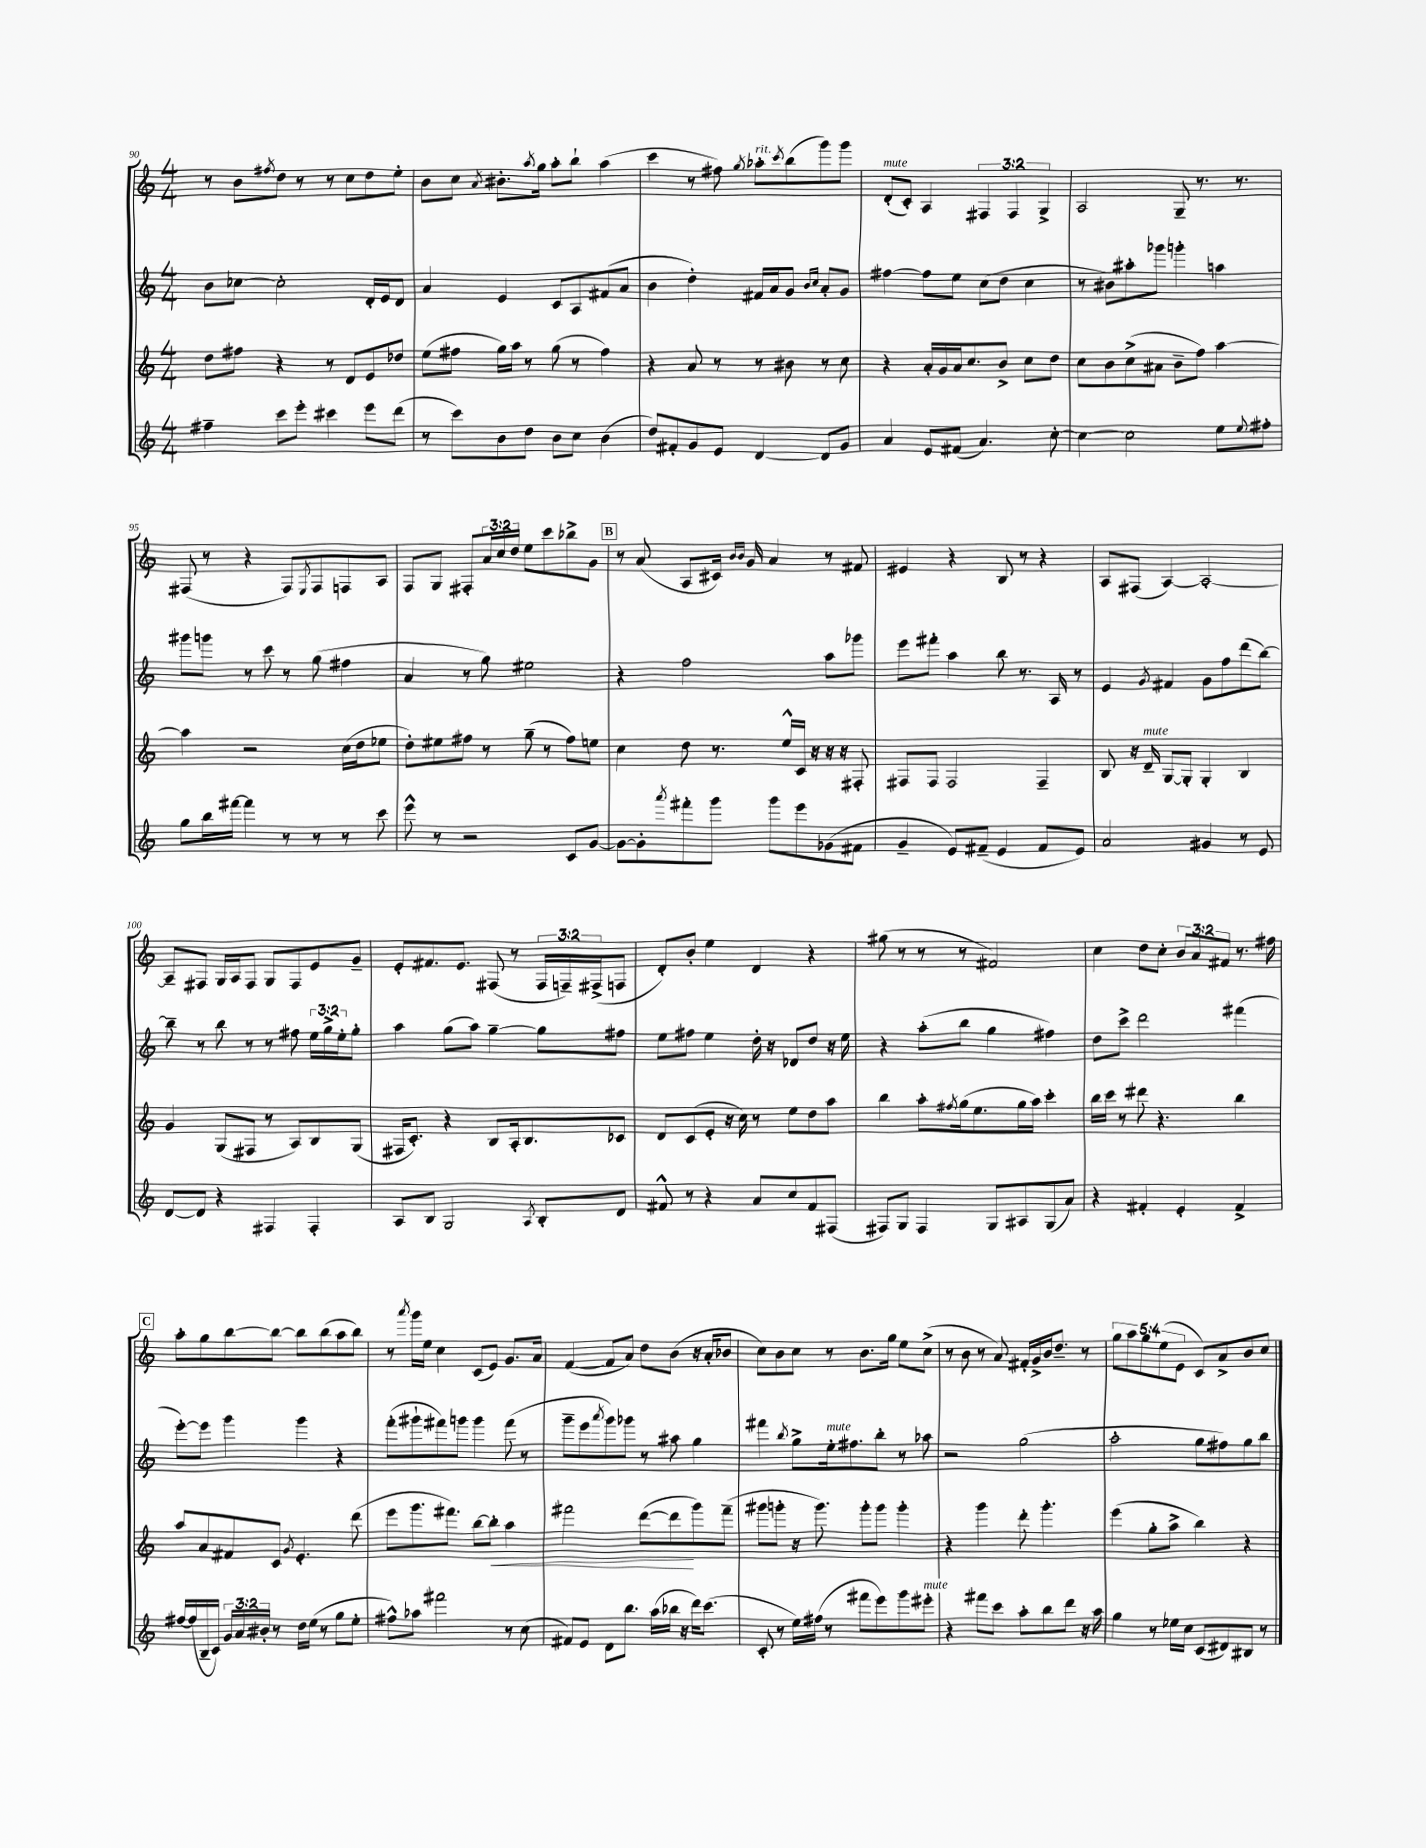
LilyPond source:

<<
\new StaffGroup <<
\new Staff = "s0" {
    \clef treble \key c \major \numericTimeSignature \time 4/4 \override Staff.TupletNumber.text = #tuplet-number::calc-fraction-text
    r8 b'8 \acciaccatura { fis''8 } d''8 r8 r8 c''8 d''8 e''8-. |
    b'8 c''8 \acciaccatura { a'8 } bis'8.-. \acciaccatura { a''8 } g''16 a''8-. b''8-! a''4( |
    c'''4 r8 fis''8) \acciaccatura { g''8 } aes''8-.^\markup { \italic "rit." } \acciaccatura { c'''8 } b''8( g'''8) g'''8 |
    d'8-.^\markup { \italic "mute" }( c'8-.) a4 \tuplet 3/2 { fis4 fis4 g4-> } |
    a2 g8-- r8. r8. |
    fis8( r8 r4 fis8) \acciaccatura { e8 } fis8 f8 a8 |
    f8 g8 fis8-. \tuplet 3/2 { a'16 c''16 d''16 } e''8 c'''8 bes''8-> g'8 |
    \mark \markup { \box "B" } r8 a'8( a8 cis'16) \grace { b'16 b'16 } g'16 a'4 r8 fis'8 |
    eis'4 r4 b8 r8 r4 |
    a8 fis8( a4~) a2~-. |
    a8-- fis8 g16 a16 fis8 g8 fis8 e'8 g'8-- |
    e'8-. fis'8. e'8. fis8( r8 \tuplet 3/2 { fis16 f16--) fis16->( } f8 |
    d'8-.) b'8-. e''4 d'4 r4 |
    gis''8( r8 r8 r8 fis'2) |
    c''4 d''8 c''8-. \tuplet 3/2 { b'8 a'8 fis'8 } r8. fis''16 |
    \mark \markup { \box "C" } a''8-. g''8 b''8~ b''8~ b''8 b''8( a''8 b''8) |
    r8 \acciaccatura { a'''8 } g'''16 e''16 c''4 c'8( e'8) g'8. a'16 |
    f'4~( f'8 a'8) d''8 b'8( r16 a'16-. bes'8 |
    c''8) b'8 c''8 r8 b'8. g''16 e''8 c''8->( |
    r8 b'8 r8 a'8) fis'16-. g'16-> b'16 d''8.-- r8 |
    \tuplet 5/4 { g''8 a''8 g''8 e''8( e'8 } c'8) a'8-> b'8 c''8 \bar "|." |
}
\new Staff = "s1" {
    \clef treble \key c \major \numericTimeSignature \time 4/4 \override Staff.TupletNumber.text = #tuplet-number::calc-fraction-text
    b'8 ces''8~ ces''2-. d'16-. e'16 d'8 |
    a'4 e'4 c'8 a8 fis'8( a'8 |
    b'4 d''4-.) fis'16 a'16 g'8 \grace { b'16 c''16 } a'8-. g'8 |
    fis''4~ fis''8 e''8 c''8( d''8 c''4 |
    r8 bis'8) ais''8-. ges'''8 g'''4-. a''4 |
    gis'''8 g'''8 r8 c'''8 r8 g''8( fis''4 |
    a'4 r8 g''8) eis''2 |
    \mark \markup { \box "B" } r4 f''2 a''8 ges'''8 |
    e'''8 fis'''8-. a''4 b''8 r8. a16 r8 |
    e'4 \acciaccatura { g'8 } fis'4 g'8 f''8 d'''8( b''8~) |
    b''8-- r8 b''8 r8 r8 fis''8 \tuplet 3/2 { e''16 g''16-> e''16-. } g''8-. |
    a''4 g''8( a''8) g''4~-- g''8 fis''8 |
    e''8 fis''8 e''4 d''16-. r16 des'8 d''8 r16 e''16 |
    r4 a''8-.( b''8 g''4 fis''4) |
    d''8 c'''8-> d'''2 fis'''4( |
    \mark \markup { \box "C" } e'''8~-.) e'''8 g'''4 g'''4 r4 |
    f'''8-.( gis'''8-! fis'''8) g'''8 g'''4 fis'''8( r8 |
    g'''8-- e'''8 \acciaccatura { a'''8 } g'''8) ges'''8 r8 ais''8 g''4 |
    fis'''4 \acciaccatura { b''8 } g''8-> e''16-.^\markup { \italic "mute" } fis''8. b''8-. r8 aes''8 |
    r2 g''2( |
    a''2-. g''8 fis''8) g''8 b''8 \bar "|." |
}
\new Staff = "s2" {
    \clef treble \key c \major \numericTimeSignature \time 4/4
    d''8 fis''8 r4 r8 d'8 e'8 des''8 |
    e''8( fis''8 g''16) a''16 r8 g''8( r8 fis''4) |
    r4 a'8 r8 r8 bis'8 r8 c''8 |
    r4 a'16-. g'16 a'16 c''8. b'8-> c''8 d''8 |
    c''8 b'8 c''8->( ais'8 b'8-- f''8) a''4~ |
    a''4 r2 c''16( d''16 ees''8 |
    d''8-.) eis''8 fis''8 r8 g''8--( r8 fis''8) e''8 |
    \mark \markup { \box "B" } c''4 d''8 r8. e''16-^ c'16 r16 r16 r16 fis8-. |
    fis8 fis8 fis2 fis4-- |
    b8 r16 d'16--^\markup { \italic "mute" } g8~ g8-. g4-. b4 |
    g'4 g8( fis8 r8 a8) b8 g8( |
    fis16 c'8.-.) r4 b8 a16-. b8. ces'8 |
    d'8 c'8( e'8-. r16 c''16) r8 e''8 d''8 a''8 |
    b''4 a''8-. \acciaccatura { fis''8 } g''16( e''8. g''16 a''16) c'''4-. |
    b''16 c'''16 r8 dis'''8 r4. b''4 |
    \mark \markup { \box "C" } a''8 a'8 fis'8 c'8 \acciaccatura { g'8 } e'4.-. d'''8( |
    e'''8 g'''8. fis'''8.) b''8~ b''8-.\< a''4 |
    fis'''2 d'''8~( d'''8\! g'''8) fis'''8--( |
    gis'''8 g'''8-. r16 g'''8.) g'''8-. g'''8 g'''4-. |
    r4 g'''4 d'''8-. g'''4.-. |
    e'''4( g''8-. a''8-> b''4) r4 \bar "|." |
}
\new Staff = "s3" {
    \clef treble \key c \major \numericTimeSignature \time 4/4 \override Staff.TupletNumber.text = #tuplet-number::calc-fraction-text
    fis''4-- c'''8 e'''8-. cis'''4 e'''8 d'''8( |
    r8 c'''8) b'8 d''8 b'8 c''8 b'4( |
    d''8) fis'8-. g'8 e'8 d'4~ d'8 g'8 |
    a'4 e'8 fis'8( a'4.) c''8~-. |
    c''4~ c''2 e''8 \appoggiatura { e''8 } fis''8-. |
    g''8 b''16 fis'''16~ fis'''4 r8 r8 r8 c'''8 |
    e'''8-^ r8 r2 c'8 g'8~ |
    \mark \markup { \box "B" } g'8~ g'8-. \acciaccatura { a'''8 } fis'''8-. g'''8 g'''8 e'''8 ges'8( fis'8 |
    g'4-- e'8) fis'8--( e'4 fis'8 e'8) |
    a'2 gis'4 r8 e'8 |
    d'8~ d'8 r4 fis4 fis4-. |
    a8 b8 g2 \acciaccatura { a8 } b8-. d'8 |
    fis'8-^ r8 r4 a'8 c''8 fis'8 fis8( |
    fis8) g8 fis4 g8 ais8 g8( a'8) |
    r4 fis'4-. e'4-. fis'4-> |
    \mark \markup { \box "C" } fis''16~ fis''16( b16-- c'16) \tuplet 3/2 { g'16 a'16 bis'16-. } r8 d''16 e''16( r8 g''8 e''8-. |
    fis''8-^) aes''8 fis'''2 r8 c''8( |
    fis'8) e'8 d'8 b''8. a''16( bes''16 r16 d'''16) c'''8.( |
    c'8-. r8 e''16) fis''16( r8 fis'''8 e'''8) g'''8 eis'''8-.^\markup { \italic "mute" } |
    r4 fis'''8 c'''8 a''8-. b''8 d'''8 r16 a''16 |
    g''4 r8 ees''16 c''16 c'8( dis'8) bis8 r8 \bar "|." |
}
>>
>>
\layout { \context { \Score currentBarNumber = #90 } }
